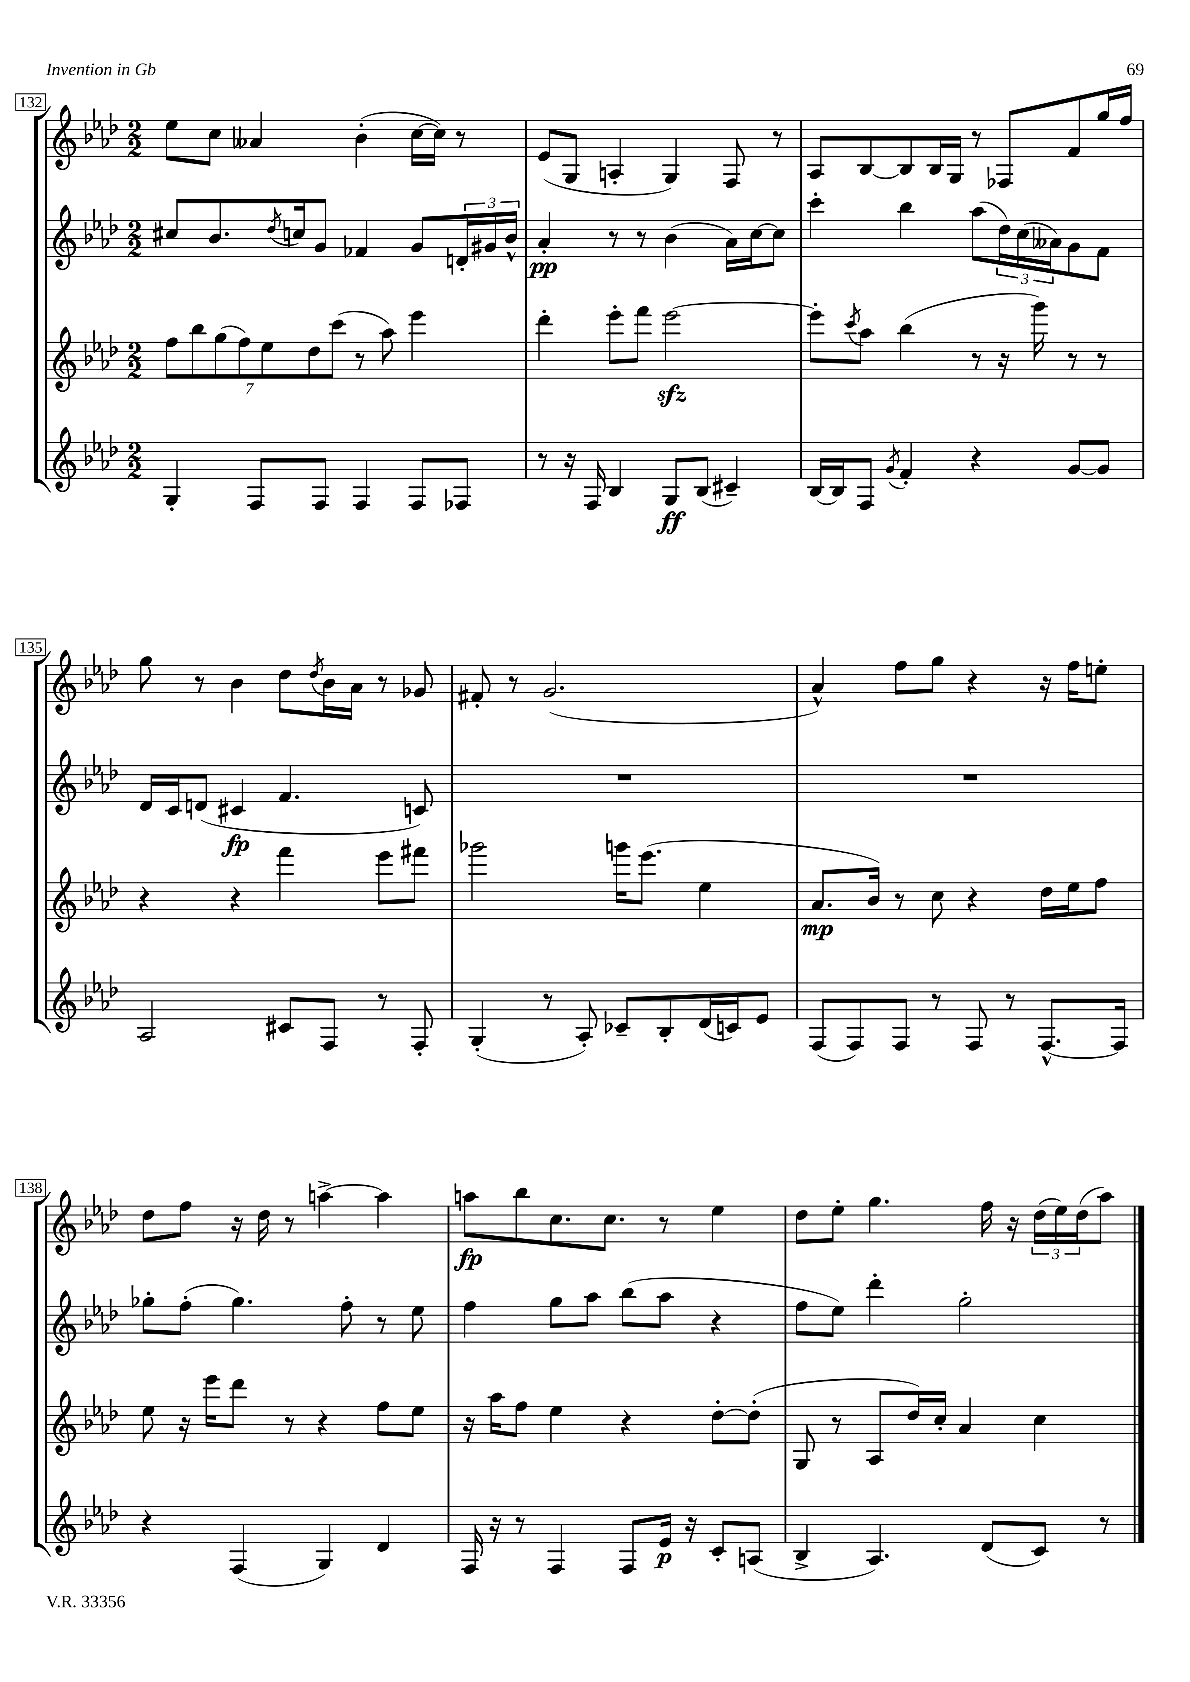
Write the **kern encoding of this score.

**kern	**kern	**kern	**kern
*staff4	*staff3	*staff2	*staff1
*clefG2	*clefG2	*clefG2	*clefG2
*k[b-e-a-d-]	*k[b-e-a-d-]	*k[b-e-a-d-]	*k[b-e-a-d-]
*M2/2	*M2/2	*M2/2	*M2/2
4G'/	14ff\L	8cc#/L	8ee-\L
.	14bb-\	.	.
.	.	8.b-/	8cc\J
.	(14gg\	.	.
.	14ff\)	.	.
8F/L	.	.	4a--/
.	14ee-\	.	.
.	.	8qdd-/	.
.	.	16cc/k	.
.	14dd-\	.	.
8F/J	.	8g/J	.
.	(14ccc\J	.	.
4F/	8r	4f-/	(4b-'\
.	8aa-\)	.	.
8F/L	4eee-\	8g/L	[16cc\LL
.	.	.	16cc\]JJ)
8F-/J	.	24d'/L	8r
.	.	24g#/	.
.	.	24b-^^/JJ	.
=	=	=	=
8r	4ddd-'\	4a-'/	(8e-/L
16r	.	.	8G/J
16F/	.	.	.
4B-/	8eee-'\L	8r	4A'/
.	8fff\J	8r	.
8G/L	[2eee-\	(4b-\	4G/)
(8B-/J	.	.	.
4c#~/)	.	16a-\LL)	8F/
.	.	[16cc\J	.
.	.	8cc\]J	8r
=	=	=	=
[16B-/LL	8eee-'\]L	4ccc'\	8A-/L
16B-/]J	.	.	.
.	8qccc/	.	.
8F/J	8aa-\J	.	[8B-/
8qg/	.	.	.
4f'/	(4bb-\	4bb-\	8B-/]
.	.	.	16B-/L
.	.	.	16G/JJ
4r	8r	(8aa-\L	8r
.	16r	24dd-\L)	8F-/L
.	.	(24cc\	.
.	16ggg\)	.	.
.	.	24a--\J)	.
[8g/L	8r	8g\	8f/
8g/]J	8r	8f\J	16gg/L
.	.	.	16ff/JJ
=	=	=	=
2A-/	4r	16d-/LL	8gg\
.	.	16c/J	.
.	.	(8d/J	8r
.	4r	4c#/	4b-\
8c#/L	4fff\	4.f/	8dd-\L
.	.	.	8qdd-/
8F/J	.	.	16b-\L
.	.	.	16a-\JJ
8r	8eee-\L	.	8r
8F'/	8fff#\J	8c/)	8g-/
=	=	=	=
(4G'/	2ggg-\	1r	8f#'/
.	.	.	8r
8r	.	.	(2.g/
8A-'/)	.	.	.
8c-~/L	16ggg\LK	.	.
.	(8.eee-\J	.	.
8B-'/	.	.	.
(16d-/L	4ee-\	.	.
16c/J)	.	.	.
8e-/J	.	.	.
=	=	=	=
(8F/L	8.a-/L	1r	4a-^^/)
8F/)	.	.	.
.	16b-/Jk)	.	.
8F/J	8r	.	8ff\L
8r	8cc\	.	8gg\J
8F/	4r	.	4r
8r	.	.	.
[8.F^^/L	16dd-\LL	.	16r
.	16ee-\J	.	16ff\LK
.	8ff\J	.	8ee'\J
16F/]Jk	.	.	.
=	=	=	=
4r	8ee-\	8gg-'\L	8dd-\L
.	16r	(8ff'\J	8ff\J
.	16eee-\LK	.	.
(4F/	8ddd-\J	4.gg-\)	16r
.	.	.	16dd-\
.	8r	.	8r
4G/)	4r	.	[4aa^\
.	.	8ff'\	.
4d-/	8ff\L	8r	4aa\]
.	8ee-\J	8ee-\	.
=	=	=	=
16F/	16r	4ff\	8aa\L
16r	16aa-\LK	.	.
8r	8ff\J	.	8bb-\
4F/	4ee-\	8gg\L	8.cc\
.	.	8aa-\J	.
.	.	.	8.cc\J
8F/L	4r	(8bb-\L	.
16e-/Jk	.	8aa-\J	8r
16r	.	.	.
8c'/L	[8dd-'\L	4r	4ee-\
(8A/J	(8dd-'\]J	.	.
=	=	=	=
4B-^/	8G/	8ff\L	8dd-\L
.	8r	8ee-\J)	8ee-'\J
4.A-/)	8A-/L	4ddd-'\	4.gg\
.	16dd-/L)	.	.
.	16cc'/JJ	.	.
.	4a-/	2gg'\	.
(8d-/L	.	.	16ff\
.	.	.	16r
8c/J)	4cc\	.	(24dd-\LL
.	.	.	24ee-\)
.	.	.	(24dd-\J
8r	.	.	8aa-\J)
==	==	==	==
*-	*-	*-	*-
